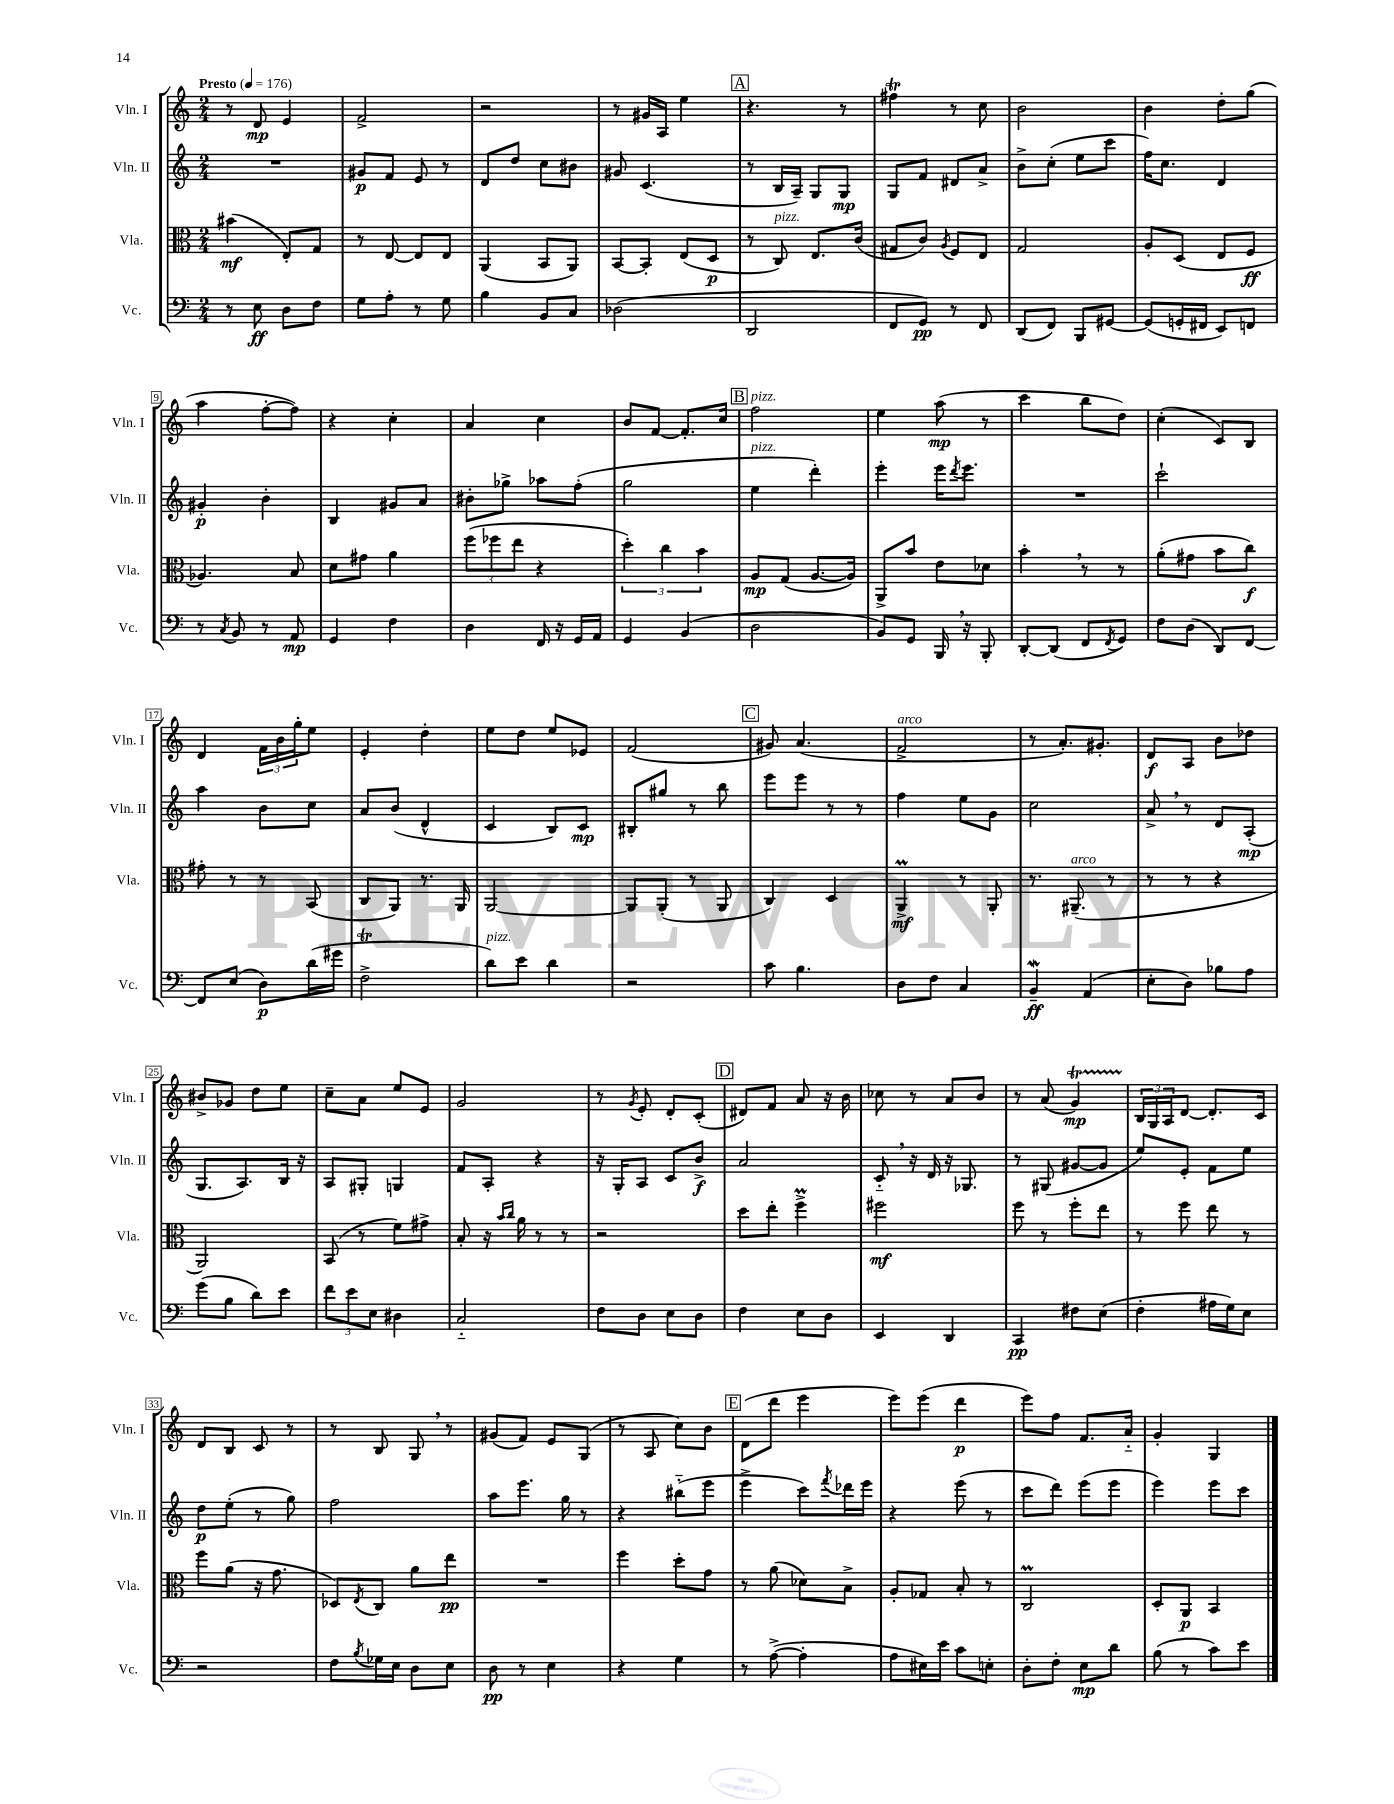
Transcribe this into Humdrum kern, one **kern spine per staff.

**kern	**dynam	**kern	**dynam	**kern	**dynam	**kern	**dynam
*part4	*part4	*part3	*part3	*part2	*part2	*part1	*part1
*staff4	*staff4	*staff3	*staff3	*staff2	*staff2	*staff1	*staff1
*I"Vc.	*	*I"Vla.	*	*I"Vln. II	*	*I"Vln. I	*
*I'Vc.	*	*I'Vla.	*	*I'Vln. II	*	*I'Vln. I	*
*clefF4	*	*clefC3	*	*clefG2	*	*clefG2	*
*k[]	*	*k[]	*	*k[]	*	*k[]	*
*M2/4	*	*M2/4	*	*M2/4	*	*M2/4	*
*MM176	*	*MM176	*	*MM176	*	*MM176	*
=1	=1	=1	=1	=1	=1	=1	=1
!	!	!	!	!	!	!LO:TX:a:B:t=Presto	!
8r	.	(4b#X\	mf	2r	.	8r	.
8E\	ff	.	.	.	.	8d/	mp
8D\L	.	8E'/L)	.	.	.	4e/	.
8F\J	.	8G/J	.	.	.	.	.
=2	=2	=2	=2	=2	=2	=2	=2
8G\L	.	8r	.	8g#X/L	p	2f^/	.
8A'\J	.	[8E/	.	8f/J	.	.	.
8r	.	8E/L]	.	8e/	.	.	.
8G\	.	8E/J	.	8r	.	.	.
=3	=3	=3	=3	=3	=3	=3	=3
4B\	.	(4AA/	.	8d/L	.	2r	.
.	.	.	.	8dd/J	.	.	.
8BB/L	.	8BB/L	.	8cc\L	.	.	.
8C/J	.	8AA/J)	.	8b#X\J	.	.	.
=4	=4	=4	=4	=4	=4	=4	=4
(2D-X\	.	[8BB/L	.	8g#X/	.	8r	.
.	.	8BB'/J]	.	(4.c/	.	16g#X/LL	.
.	.	.	.	.	.	16A/JJ	.
.	.	(8E/L	.	.	.	4ee\	.
.	.	8D/J	p	.	.	.	.
!!LO:REH:place=s1:t=A
=5	=5	=5	=5	=5	=5	=5	=5
2DD/	.	8r	.	8r	.	4.r	.
!	!	!LO:TX:a:i:t=pizz.	!	!	!	!	!
.	.	8C/)	.	16B/LL	.	.	.
.	.	.	.	16A~/JJ)	.	.	.
.	.	8.E/L	.	8G/L	.	.	.
.	.	.	.	8G/J	mp	8r	.
.	.	(16c/Jk	.	.	.	.	.
=6	=6	=6	=6	=6	=6	=6	=6
8FF/L	.	8G#X/L	.	8G/L	.	4ff#Xt\	.
8GG/J)	pp	8c/J)	.	8f/J	.	.	.
.	.	8qA/	.	.	.	.	.
8r	.	8F/L	.	8d#X/L	.	8r	.
8FF/	.	8E/J	.	8a^/J	.	8cc\	.
=7	=7	=7	=7	=7	=7	=7	=7
(8DD/L	.	2G/	.	8b^\L	.	2b\	.
8FF/J)	.	.	.	(8cc'\J	.	.	.
8BBB/L	.	.	.	8ee\L	.	.	.
[8GG#X/J	.	.	.	8ccc\J	.	.	.
=8	=8	=8	=8	=8	=8	=8	=8
(8GG#/L]	.	8A'/L	.	16ff\KL)	.	4b\	.
.	.	.	.	8.cc\J	.	.	.
16GGn'/L	.	(8D/J	.	.	.	.	.
16FF#X/JJ	.	.	.	.	.	.	.
8EE/L)	.	8E/L	.	4d/	.	8dd'\L	.
8FFn/J	.	8F/J	ff	.	.	(8gg\J	.
!!LO:LB:g=z
=9	=9	=9	=9	=9	=9	=9	=9
8r	.	4.A-X/)	.	4g#X'/	p	4aa\	.
8qC/	.	.	.	.	.	.	.
8BB/	.	.	.	.	.	.	.
8r	.	.	.	4b'\	.	[8ff'\L	.
8AA/	mp	8B/	.	.	.	8ff\J])	.
=10	=10	=10	=10	=10	=10	=10	=10
4GG/	.	8d\L	.	4B/	.	4r	.
.	.	8g#X\J	.	.	.	.	.
4F\	.	4a\	.	8g#X/L	.	4cc'\	.
.	.	.	.	8a/J	.	.	.
=11	=11	=11	=11	=11	=11	=11	=11
4D\	.	(12ff\L	.	8b#X'\L	.	4a/	.
.	.	12ff-X\	.	.	.	.	.
.	.	.	.	8gg-X^\J	.	.	.
.	.	12ee\J	.	.	.	.	.
16FF/	.	4r	.	8aa-X\L	.	4cc\	.
16r	.	.	.	.	.	.	.
16GG/LL	.	.	.	(8ff'\J	.	.	.
16AA/JJ	.	.	.	.	.	.	.
=12	=12	=12	=12	=12	=12	=12	=12
4GG/	.	6dd'\)	.	2gg\	.	8b/L	.
.	.	.	.	.	.	[8f/J	.
.	.	6cc\	.	.	.	.	.
(4BB/	.	.	.	.	.	8.f'/L]	.
.	.	6b\	.	.	.	.	.
.	.	.	.	.	.	16cc/Jk	.
!!LO:REH:place=s1:t=B
=13	=13	=13	=13	=13	=13	=13	=13
!	!	!	!	!	!	!LO:TX:a:i:t=pizz.	!
!	!	!	!	!LO:TX:a:i:t=pizz.	!	!	!
2D\	.	8A/L	mp	4ee\	.	2ff\	.
.	.	(8G/J	.	.	.	.	.
.	.	[8.A/L	.	4ddd'\)	.	.	.
.	.	16A/Jk])	.	.	.	.	.
=14	=14	=14	=14	=14	=14	=14	=14
8BB/L)	.	8AA^/L	.	4eee'\	.	4ee\	.
8GG/J	.	8b/J	.	.	.	.	.
16BBB,/	.	8e\L	.	16eee\KL	.	(8aa\	mp
.	.	.	.	8qddd/	.	.	.
16r	.	.	.	8.eee\J	.	.	.
8BBB'/	.	8d-X\J	.	.	.	8r	.
=15	=15	=15	=15	=15	=15	=15	=15
[8DD'/L	.	4b',\	.	2r	.	4ccc\	.
(8DD/J]	.	.	.	.	.	.	.
8FF/L	.	8r	.	.	.	8bb\L	.
8qFF/	.	.	.	.	.	.	.
8GG/J)	.	8r	.	.	.	8dd\J)	.
=16	=16	=16	=16	=16	=16	=16	=16
8F\L	.	(8a'\L	.	2ccc`\	.	(4cc'\	.
(8D\J	.	8g#X\J	.	.	.	.	.
8DD/L)	.	8b\L	.	.	.	8c/L)	.
[8FF/J	.	8cc\J)	f	.	.	8B/J	.
!!LO:LB:g=z
=17	=17	=17	=17	=17	=17	=17	=17
8FF/L]	.	8g#X'\	.	4aa\	.	4d/	.
(8E/J	.	8r	.	.	.	.	.
8D\L)	p	8r	.	8b\L	.	24f\LL	.
.	.	.	.	.	.	24b\	.
.	.	.	.	.	.	24gg'\J	.
(16d\L	.	(8BB/	.	8cc\J	.	8ee\J	.
16g#X\JJ	.	.	.	.	.	.	.
=18	=18	=18	=18	=18	=18	=18	=18
2FT^\	.	8C/L	.	8a/L	.	4e'/	.
.	.	8AA/J)	.	(8b/J	.	.	.
.	.	8.r	.	4d^^/	.	4dd'\	.
.	.	16AA/	.	.	.	.	.
=19	=19	=19	=19	=19	=19	=19	=19
!LO:TX:a:i:t=pizz.	!	!	!	!	!	!	!
8d\L)	.	[2AA/	.	4c/	.	8ee\L	.
8e\J	.	.	.	.	.	8dd\J	.
4d\	.	.	.	8B/L)	.	8ee/L	.
.	.	.	.	8c/J	mp	8e-X/J	.
=20	=20	=20	=20	=20	=20	=20	=20
2r	.	8AA/L]	.	8B#X'/L	.	(2f/	.
.	.	(8AA'/J	.	8gg#X/J	.	.	.
.	.	8r	.	8r	.	.	.
.	.	8AA/	.	8bb\	.	.	.
!!LO:REH:place=s1:t=C
=21	=21	=21	=21	=21	=21	=21	=21
8c\	.	4C/)	.	8eee\L	.	8g#X/)	.
4.B\	.	.	.	8eee\J	.	(4.a/	.
.	.	4D/	.	8r	.	.	.
.	.	.	.	8r	.	.	.
=22	=22	=22	=22	=22	=22	=22	=22
!	!	!	!	!	!	!LO:TX:a:i:t=arco	!
8D\L	.	4AAM^/	mf	4ff\	.	2f^/	.
8F\J	.	.	.	.	.	.	.
4C/	.	8r	.	8ee\L	.	.	.
.	.	8AA'/	.	8g\J	.	.	.
=23	=23	=23	=23	=23	=23	=23	=23
4BBW~/	ff	8.r	.	2cc\	.	8r	.
.	.	.	.	.	.	8.a'/L)	.
!	!	!LO:TX:a:i:t=arco	!	!	!	!	!
.	.	(8.AA#X~/	.	.	.	.	.
(4AA/	.	.	.	.	.	.	.
.	.	.	.	.	.	8.g#X'/J	.
.	.	8r	.	.	.	.	.
=24	=24	=24	=24	=24	=24	=24	=24
8E'\L	.	8r	.	8a^,/	.	8d/L	f
8D\J)	.	8r	.	8r	.	8A/J	.
8B-X\L	.	4r	.	8d/L	.	8b\L	.
8A\J	.	.	.	(8A'/J	mp	8dd-X\J	.
!!LO:LB:g=z
=25	=25	=25	=25	=25	=25	=25	=25
(8g\L	.	2AA/)	.	8.G/L	.	8b#X^/L	.
8B\J	.	.	.	.	.	8g-X/J	.
.	.	.	.	8.A/)	.	.	.
8d\L)	.	.	.	.	.	8dd\L	.
8e\J	.	.	.	16B/Jk	.	8ee\J	.
.	.	.	.	16r	.	.	.
=26	=26	=26	=26	=26	=26	=26	=26
12f\L	.	(8BB/	.	8A/L	.	8cc~\L	.
12e\	.	.	.	.	.	.	.
.	.	8r	.	8G#X'/J	.	8a\J	.
12E\J	.	.	.	.	.	.	.
4D#X\	.	8f\L)	.	4Gn/	.	8ee/L	.
.	.	8g#X^\J	.	.	.	8e/J	.
=27	=27	=27	=27	=27	=27	=27	=27
2C/	.	8B'/	.	8f/L	.	2g/	.
.	.	16r	.	8A'/J	.	.	.
.	.	16qqb/LL	.	.	.	.	.
.	.	16qqcc/JJ	.	.	.	.	.
.	.	16a\	.	.	.	.	.
.	.	8r	.	4r	.	.	.
.	.	8r	.	.	.	.	.
=28	=28	=28	=28	=28	=28	=28	=28
8F\L	.	2r	.	16r	.	8r	.
.	.	.	.	16G'/KL	.	.	.
.	.	.	.	.	.	8qg/	.
8D\J	.	.	.	8A/J	.	8e'/	.
8E\L	.	.	.	8c/L	.	8d'/L	.
8D\J	.	.	.	8b^/J	f	(8c'/J	.
!!LO:REH:place=s1:t=D
=29	=29	=29	=29	=29	=29	=29	=29
4F\	.	8dd\L	.	2a/	.	8d#X/L)	.
.	.	8ee'\J	.	.	.	8f/J	.
8E\L	.	4ffM^\	.	.	.	8a/	.
8D\J	.	.	.	.	.	16r	.
.	.	.	.	.	.	16b\	.
=30	=30	=30	=30	=30	=30	=30	=30
4EE/	.	2ff#X\	mf	8c,/	.	8cc-X\	.
.	.	.	.	16r	.	8r	.
.	.	.	.	16d/	.	.	.
4DD/	.	.	.	16r	.	8a/L	.
.	.	.	.	8.G-X/	.	.	.
.	.	.	.	.	.	8b/J	.
=31	=31	=31	=31	=31	=31	=31	=31
4CC/	pp	8ff\	.	8r	.	8r	.
.	.	8r	.	(8G#X/	.	(8a/	.
8F#X\L	.	8ff'\L	.	[8g#X/L	.	4gT/)	mp
(8E\J	.	8ee\J	.	8g#/J]	.	.	.
=32	=32	=32	=32	=32	=32	=32	=32
4F'\	.	8r	.	8ee/L)	.	24B/LL	.
.	.	.	.	.	.	24G/	.
.	.	.	.	.	.	24A/J	.
.	.	8ff\	.	8e'/J	.	[8d/J	.
16A#X\LL	.	8ee\	.	8f\L	.	8.d'/L]	.
16G\J)	.	.	.	.	.	.	.
8E\J	.	8r	.	8ee\J	.	.	.
.	.	.	.	.	.	16c/Jk	.
!!LO:LB:g=z
=33	=33	=33	=33	=33	=33	=33	=33
2r	.	8ff\L	.	8dd\L	p	8d/L	.
.	.	(8a\J	.	(8ee'\J	.	8B/J	.
.	.	16r	.	8r	.	8c/	.
.	.	8.g\	.	.	.	.	.
.	.	.	.	8gg\)	.	8r	.
=34	=34	=34	=34	=34	=34	=34	=34
8F\L	.	8D-X/L)	.	2ff\	.	8r	.
8qB/	.	8qE/	.	.	.	.	.
16G-X\L	.	8C/J	.	.	.	8B/	.
16E\JJ	.	.	.	.	.	.	.
8D\L	.	8a\L	.	.	.	8G,/	.
8E\J	.	8ee\J	pp	.	.	8r	.
=35	=35	=35	=35	=35	=35	=35	=35
8D\	pp	2r	.	8aa\L	.	(8g#X/L	.
8r	.	.	.	8.eee\J	.	8f/J)	.
4E\	.	.	.	.	.	8e/L	.
.	.	.	.	16gg\	.	.	.
.	.	.	.	8r	.	(8G/J	.
=36	=36	=36	=36	=36	=36	=36	=36
4r	.	4ff\	.	4r	.	8r	.
.	.	.	.	.	.	8A/	.
4G\	.	8dd'\L	.	(8bb#X\L	.	8cc\L)	.
.	.	8g\J	.	8eee\J	.	8b\J	.
!!LO:REH:place=s1:t=E
=37	=37	=37	=37	=37	=37	=37	=37
8r	.	8r	.	4eee^\	.	(8d\L	.
([8A^\	.	(8a\	.	.	.	8ddd\J	.
4A'\]	.	8d-X\L)	.	8ccc\L)	.	4eee\	.
.	.	.	.	8qfff/	.	.	.
.	.	8B^\J	.	16ddd-X\L	.	.	.
.	.	.	.	16eee\JJ	.	.	.
=38	=38	=38	=38	=38	=38	=38	=38
8A\L	.	8A'/L	.	4r	.	8eee\L)	.
16E#X\L)	.	8G-X/J	.	.	.	(8eee\J	.
16e\JJ	.	.	.	.	.	.	.
8c\L	.	8B'/	.	(8eee\	.	4ddd\	p
8En'\J	.	8r	.	8r	.	.	.
=39	=39	=39	=39	=39	=39	=39	=39
8D'\L	.	2CM/	.	8ccc\L	.	8eee\L)	.
8F'\J	.	.	.	8ddd\J)	.	8ff\J	.
8E\L	mp	.	.	(8eee\L	.	8.f/L	.
8d\J	.	.	.	8eee\J	.	.	.
.	.	.	.	.	.	16a/Jk	.
=40	=40	=40	=40	=40	=40	=40	=40
(8B\	.	8D'/L	.	4eee\)	.	4g'/	.
8r	.	8AA/J	p	.	.	.	.
8c\L)	.	4BB/	.	8eee\L	.	4G/	.
8e\J	.	.	.	8ccc\J	.	.	.
==	==	==	==	==	==	==	==
*-	*-	*-	*-	*-	*-	*-	*-
